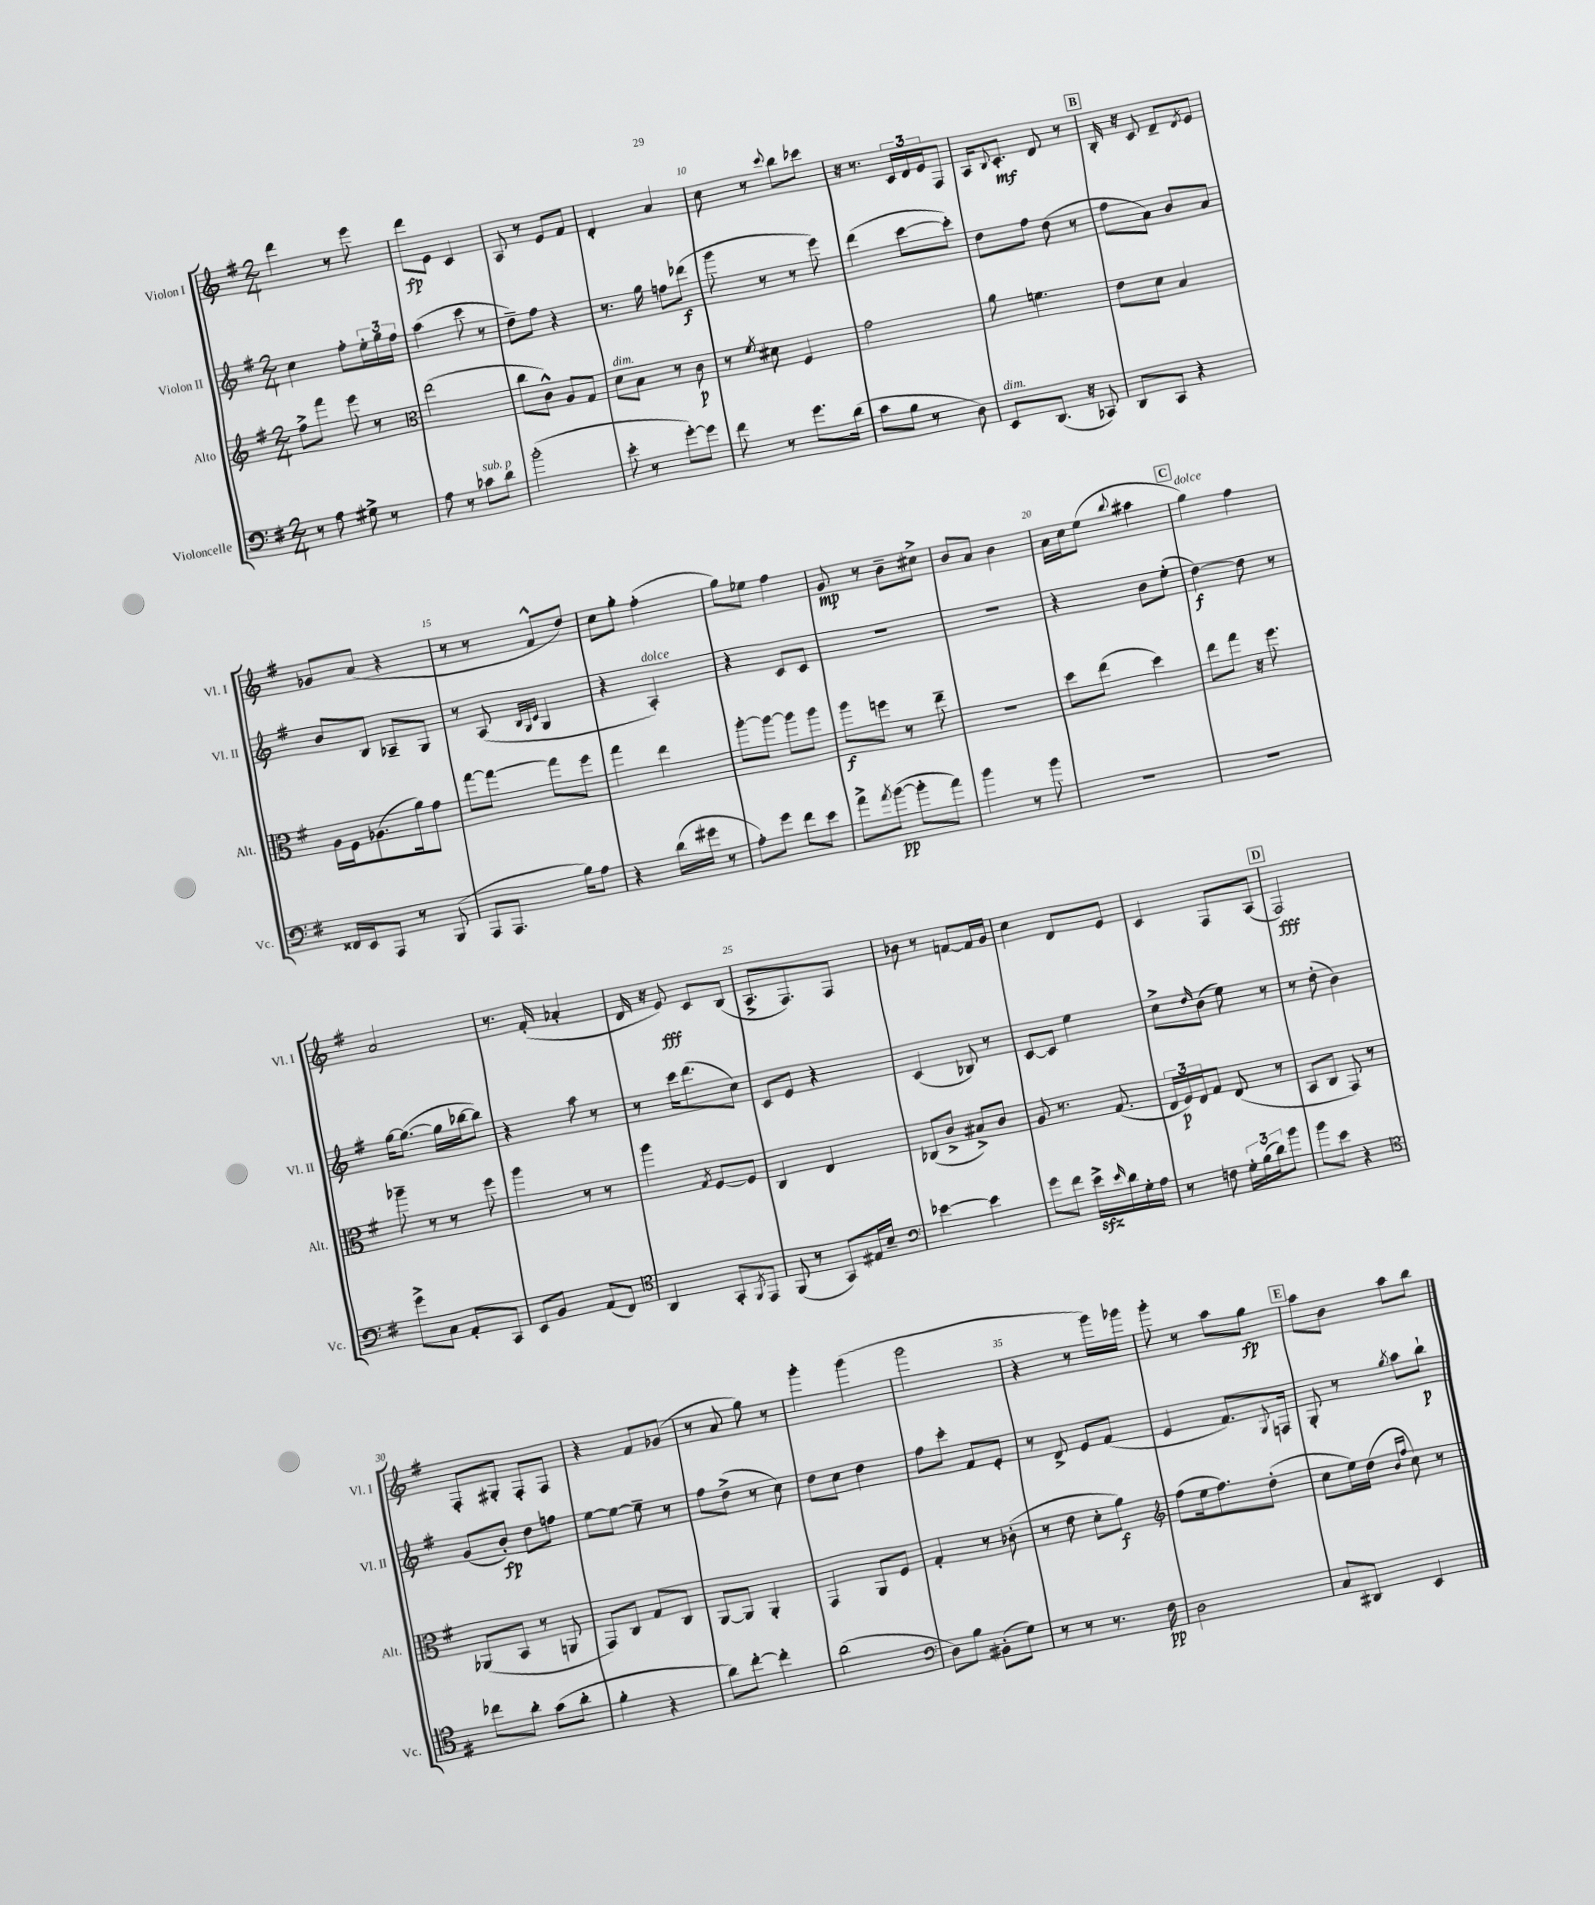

**kern	**kern	**kern	**kern
*staff4	*staff3	*staff2	*staff1
*clefF4	*clefG2	*clefG2	*clefG2
*k[f#]	*k[f#]	*k[f#]	*k[f#]
*M2/4	*M2/4	*M2/4	*M2/4
8r	8ff#^	4cc	4ddd
8A	8fff#	.	.
8G#^	8eee	8ff#'	8r
8r	8r	24ee'	8eee
.	.	24gg	.
.	.	24ff#	.
=	=	=	=
*	*clefC3	*	*
8A	(2ee	(4aa	8ddd
8r	.	.	8e
8c-	.	8ccc	4c
8d	.	8r	.
=	=	=	=
(2b'	8cc	8dd~)	8A
.	8c^^)	8ff#	8r
.	8A	4r	8e
.	8G	.	8f#
=	=	=	=
8e'	8d	8.r	4d'
8r	8B	.	.
.	.	16gg	.
[8g')	8r	8ff	4a
8g]	8c	(8ddd-	.
=	=	=	=
8f#	8r	8ggg	8cc
.	8qf#	.	.
8r	8d#	8r	8r
.	.	.	8qqccc
8.g	4F#	8r	8bb
.	.	8eee)	8ccc-
(16d	.	.	.
=	=	=	=
8c	2g	(4ddd	16r
.	.	.	8.r
8B	.	.	.
8r	.	[8ccc	24c
.	.	.	24d
.	.	.	24e
8D)	.	8ccc'])	8F#
=	=	=	=
8EE	8a	8dd	16A
.	.	.	8qqB
.	.	.	8.c'
(8.DD	4.f	8ff#	.
.	.	(8dd	8d
16r	.	.	.
8CC-)	.	8r	8r
=	=	=	=
8DD	8e	8ff#	16B'
.	.	.	16r
8CC	8d	8a)	8c
4r	4B	8b	8d~
.	.	.	8qd
.	.	8a	8e
=	=	=	=
16FF##	16A	8b	8g-
16EE	16F#	.	.
8AAA	(8.A-	8B	(8a
8r	.	8A-~	4r
.	16a)	.	.
(8BBB	8g	8G	.
=	=	=	=
8AAA	[8gg	8r	8r
8.AAA	8gg_	(8A	8r
.	.	32qqB	.
.	.	32qqG	.
.	.	32qqc	.
.	8gg]	4G	8f#^^
16B)	.	.	.
8A	8ff#	.	8dd)
=	=	=	=
4r	4gg	4r	8cc
.	.	.	8gg'
(16d	4ee	4A')	(4ff#'
16g#	.	.	.
8r	.	.	.
=	=	=	=
8A')	[8aa'	4r	8gg)
8g	8aa_	.	8ee-
8f#	8aa]	8c	4ff#
8e	8aa	8c	.
=	=	=	=
8a^	8aa	2r	8g
8qa	.	.	.
([8b	8ff	.	8r
8b']	8r	.	8b~
8a)	8ee~	.	8cc#^
=	=	=	=
4b	2r	2r	8b
.	.	.	8a
8r	.	.	4b
8b	.	.	.
=	=	=	=
2r	8dd	4r	16a
.	.	.	16cc
.	(8ee	.	(8ee
.	.	.	8qqbb
.	4dd)	8b	4aa#
.	.	(8ee'	.
=	=	=	=
2r	8ee	[4dd)	4gg)
.	8gg	.	.
.	16r	8dd]	4ff#
.	8.ff#	.	.
.	.	8r	.
=	=	=	=
8g^	8aa-~	[16gg	2a
.	.	(8.gg_	.
8C	8r	.	.
8AA'	8r	16gg]	.
.	.	[16bb-	.
8CC	8ff#	8bb-])	.
=	=	=	=
8EE	4aa	4r	8.r
8BB	.	.	.
.	.	.	(16f#'
(8AA	8r	8aa	4a-'
8FF#)	8r	8r	.
=	=	=	=
*clefC4	*	*	*
4AA	4aa	8r	16d
.	.	.	16r
.	.	16ccc	8e)
.	.	(8.ddd	.
.	8qG	.	.
8GG'	[8F#	.	8c
8qFF#	.	.	.
8EE	8F#]	8cc)	(8B
=	=	=	=
(8FF#	4C	8c	8.A^
8r	.	8e	.
.	.	.	8.F#)
8GG)	4E	4r	.
16E#	.	.	8F#
16B~	.	.	.
=	=	=	=
*clefF4	*	*	*
[4e-	(8C-	(4c	8b-
.	8c^	.	8r
4e-]	8B#^)	8B-)	[8f
.	8c	8r	16f]
.	.	.	16g
=	=	=	=
8g	8A	[8c	4cc
8f#	8.r	8c]	.
16e^	.	4ee	8d
16qqe	.	.	.
16d	(8.G	.	.
16G'	.	.	8e
16A	.	.	.
=	=	=	=
8r	24E	8cc^	4c
.	24F#)	.	.
.	24E	.	.
.	.	16qqdd	.
8F	8G	(8b	.
24G'	(8E	8ee)	8F#
(24B	.	.	.
24d)	.	.	.
8b	8r	8r	(8A
=	=	=	=
8b	8BB	8r	2F#)
8e	8C	(8dd'	.
4r	8GG)	4b)	.
.	8r	.	.
=	=	=	=
*clefC4	*	*	*
8cc-	(8AA-	(8g	8F#'
8a'	8BB	8b')	8G#'
(8g	8r	8dd	8F#'
8a'	8AA	8ff	8F#
=	=	=	=
4f#'	8GG)	[8ee	4r
.	8C	8ee_	.
4r	8G	8ee~]	8f#
.	8C	8r	(8g-
=	=	=	=
8a)	[8AA	8ff#	8r
[8cc'	8AA]	(8dd^	8a
4cc']	4AA'	8r	8gg)
.	.	8cc)	8r
=	=	=	=
(2a	4GG	8dd	4ggg'
.	.	8cc	.
.	8AA	4dd	(4ggg
.	8F#	.	.
=	=	=	=
*clefF4	*	*	*
8D)	4G'	8ff#	2ggg
8B	.	8ccc'	.
(8BB#'	8r	8f#	.
8G)	(8c-'	8e'	.
=	=	=	=
8r	8r	8r	4r
8r	8e	8d^	.
8.r	8d'	8e	8r
.	8a)	(8f#	16ggg)
16F#	.	.	16ggg-
=	=	=	=
*	*clefG2	*	*
2D	(8ff#	4e	8ggg'
.	16ee	.	8r
.	8.ff#)	.	.
.	.	8.f#)	8aa
.	(8dd'	.	8gg
.	.	8qqG	.
.	.	16F	.
=	=	=	=
8C	8cc	8G'	8aa
8DD#	16ee)	8r	8b
.	(16dd	.	.
.	16qqb	.	.
.	16qqff#	8qgg	.
4EE	8cc)	8aa	8aa
.	8r	8bb`	8bb
==	==	==	==
*-	*-	*-	*-
